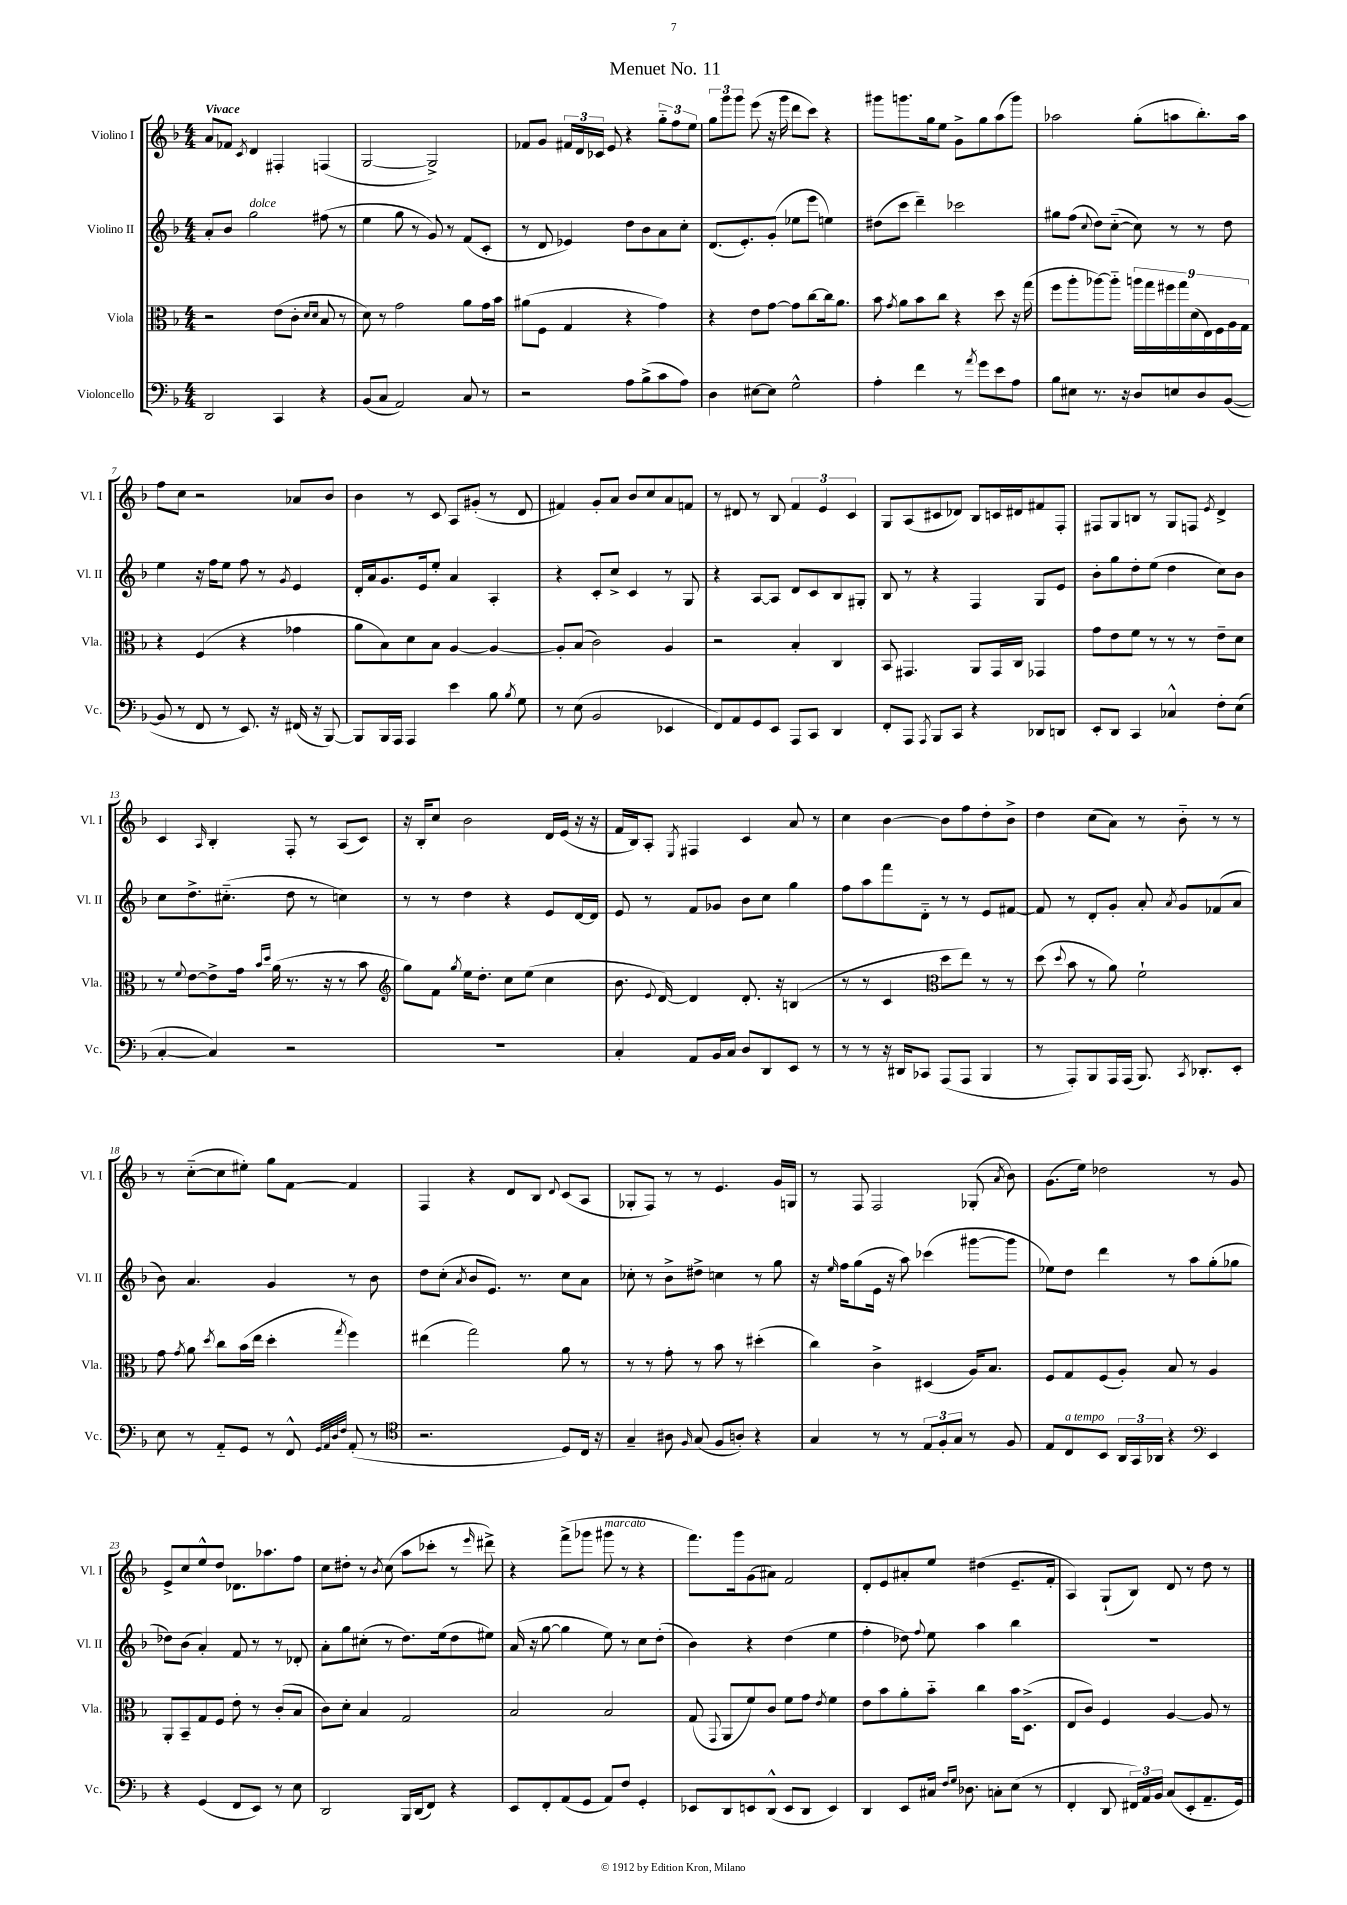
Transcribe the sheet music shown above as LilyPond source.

\header { title = "Menuet No. 11" }
<<
\new StaffGroup <<
\new Staff = "s0" \with { instrumentName = "Violino I" shortInstrumentName = "Vl. I" } {
    \clef treble \key f \major \numericTimeSignature \time 4/4 \tempo "Vivace"
    \autoBeamOff a'8[ fes'8] \acciaccatura { c'8 } d'4 fis4-. f4( |
    g2~ g2->) |
    fes'8[ g'8] \tuplet 3/2 { fis'16[ d'16 ces'16] } e'8 r4 \tuplet 3/2 { g''8[-_ f''8 e''8] } |
    \tuplet 3/2 { g''8[ g'''8 g'''8] } e'''8( r16 g'''16 d'''8[ c'''8]) r4 |
    gis'''8[ g'''8. g''16 e''8] g'8[-> g''8 a''8( g'''8]) |
    aes''2 g''8[-.( a''8 bes''8.-.) a''16] |
    f''8[ c''8] r2 aes'8[ bes'8] |
    bes'4 r8 c'8 a8[ gis'8]-.( r8 d'8 |
    fis'4) g'8[-. a'8] bes'8[ c''8 a'8 f'8] |
    r8 dis'8 r8 bes8 \tuplet 3/2 { f'4 e'4 c'4 } |
    g8[ a8( cis'8 des'8]) bes8[ c'16 dis'16 fis'8 f8]-. |
    fis8[ g8 b8] r8 g8[ f8] \acciaccatura { e'8 } d'4-> |
    c'4 \grace { a16 } bes4-. f8-. r8 a8[( c'8]) |
    r16 bes16[-. c''8] bes'2 d'16[ e'16]( r16 r16 |
    f'16[ bes16) a8]-. \acciaccatura { e8 } fis4 c'4 a'8 r8 |
    c''4 bes'4~ bes'8[ f''8 d''8-. bes'8]-> |
    d''4 c''8[( a'8]) r8 bes'8-_ r8 r8 |
    r8 c''8[~-_( c''8 eis''8]-.) g''8[ f'8]~ f'4 |
    f4 r4 d'8[ bes8] \appoggiatura { d'8 } c'8[( a8] |
    ges8[-. f8]) r8 r8 e'4. g'16[ g16] |
    r8 f8 f2 ges8-.( \acciaccatura { a'8 } bes'8) |
    g'8.[( e''16]) des''2 r8 g'8 |
    e'8[-> c''8 e''8-^ d''8] des'8.[ aes''8. f''8] |
    c''8[ dis''8]-. r8 \acciaccatura { bes'8 } c''8( a''8[ ces'''8]-. r8 \grace { e'''16 } dis'''8->) |
    r4 f'''8[->( ges'''8] gis'''8^\markup { \italic "marcato" } r8 r4 |
    f'''8.[) g'''16 g'8( ais'8]) f'2 |
    d'8[-. e'8 ais'8-. e''8] dis''4( e'8.[-- f'16]-. |
    a4) g8[-!( bes8]) d'8 r8 d''8 r8 \bar "|." |
}
\new Staff = "s1" \with { instrumentName = "Violino II" shortInstrumentName = "Vl. II" } {
    \clef treble \key f \major \numericTimeSignature \time 4/4
    \autoBeamOff a'8[-. bes'8] g''2^\markup { \italic "dolce" } fis''8( r8 |
    e''4 g''8 r8 g'8) r8 f'8[( c'8]-. |
    r8 d'8 ees'4) d''8[ bes'8 a'8 c''8]-. |
    d'8.[( e'8.-.) g'8]-.( ees''8[ e'''8] e''4) |
    dis''8[( c'''8] d'''4--) ces'''2 |
    gis''8[ f''8]( \appoggiatura { c''8 } d''8[) c''8]~-_( c''8) r8 r8 d''8 |
    e''4 r16 f''16[ e''8] f''8 r8 \acciaccatura { g'8 } e'4 |
    d'16[-. a'16 g'8. e'16 e''8]-. a'4 a4-. |
    r4 c'8[-. c''8]-> c'4 r8 g8 |
    r4 a8[~ a8] d'8[ c'8 bes8 gis8]-. |
    bes8 r8 r4 f4 g8[ e'8] |
    bes'8[-. g''8 d''8-. e''8]( d''4 c''8[) bes'8] |
    c''8[ d''8.-> cis''8.]-_( d''8 r8 c''4) |
    r8 r8 d''4 r4 e'8[ d'16~ d'16] |
    e'8 r8 f'8[ ges'8] bes'8[ c''8] g''4 |
    f''8[ a''8 f'''8 d'8]-_ r8 r8 e'8[ fis'8]~ |
    fis'8 r8 d'8[-. g'8]-. a'8-. \acciaccatura { a'8 } g'8[ fes'8( a'8] |
    bes'8) a'4. g'4 r8 bes'8 |
    d''8[ c''8]-.( \acciaccatura { a'8 } bes'8[ e'8.]) r8. c''8[ a'8] |
    ces''8-. r8 bes'8[-> dis''8]-> c''4 r8 g''8 |
    r16 \grace { e''16 } f''16[ g''8( e'16] r16 a''8) ces'''4( gis'''8[~ gis'''8] |
    ees''8[) d''8] d'''4 r8 a''8[ g''8-.( ges''8] |
    des''8[) bes'8]( a'4-.) f'8 r8 r8 des'8-. |
    a'8[-. g''8 cis''8]-.( r8 d''8.[) e''16( d''8 eis''8]) |
    a'16( r16 g''8~ g''4 e''8) r8 c''8[ d''8]-.( |
    bes'4) r4 d''4( e''4 |
    f''4-. des''8) \appoggiatura { f''8 } e''8 a''4 bes''4 |
    R1 \bar "|." |
}
\new Staff = "s2" \with { instrumentName = "Viola" shortInstrumentName = "Vla." } {
    \clef alto \key f \major \numericTimeSignature \time 4/4
    \autoBeamOff r2 e'8[( c'8]-. \grace { d'16[ d'16] } bes8 r8 |
    d'8) r8 g'2 a'8[ g'16 bes'16] |
    ais'8[( f8] g4 r4 g'4) |
    r4 e'8[ g'8]~ g'8[ c''8~ c''16 a'8.] |
    bes'8 \acciaccatura { g'8 } a'8[ bes'8 c''8] r4 d''8 r16 g''16( |
    f''8[ a''8-. aes''8~) aes''8]-_ \tuplet 9/8 { a''16[ g''16 fis''16 g''16 d'16( e16) f16 a16 g16] } |
    r4 f4( r4 ges'4 |
    a'8[ bes8) d'8 bes8] a4~ a4~ |
    a8[-. bes8]( c'2) a4 |
    r2 bes4-. c4 |
    bes,8 gis,4. a,8[ gis,16 c16] ges,4 |
    g'8[ e'8 f'8] r8 r8 r8 e'8[-- d'8] |
    r8 \appoggiatura { f'8 } e'8[~ e'8-> g'16] \grace { bes'16[ d''16] } a'16( r8. r16 r8 bes'8 |
    \clef treble g''8[) f'8] \acciaccatura { g''8 } e''16[ d''8.]-. c''8[ e''8]( c''4 |
    bes'8. \appoggiatura { e'8 } d'16~) d'4 d'8.-. r16 b4( |
    r8 r8 c'4 \clef alto d''8[ e''8]) r8 r8 |
    d''8( \appoggiatura { d''8 } bes'8 r8 a'8) f'2-! |
    g'8 \acciaccatura { g'8 } a'8 \acciaccatura { d''8 } c''8[ bes'16( e''16] d''4-. \acciaccatura { g''8 } f''4) |
    eis''4( g''2) a'8 r8 |
    r8 r8 g'8-. r8 bes'8 r8 dis''4-.( |
    c''4) c'4-> dis4( a16[) bes8.] |
    f8[ g8 f8( a8]-.) bes8 r8 a4 |
    a,8[-. bes,8-- g8 f8] e'8-. r8 c'8[-.( bes8] |
    c'8[) d'8]-. bes4 g2 |
    bes2 bes2 |
    g8( \appoggiatura { g,8 } a,8[ f'8) c'8] f'8[ g'8] \acciaccatura { e'8 } f'4 |
    e'8[ bes'8 a'8-. bes'8]-_ c''4 bes'16[ d8.]->( |
    e8[ c'8]) f4 a4~ a8 r8 \bar "|." |
}
\new Staff = "s3" \with { instrumentName = "Violoncello" shortInstrumentName = "Vc." } {
    \clef bass \key f \major \numericTimeSignature \time 4/4
    \autoBeamOff d,2 c,4 r4 |
    bes,8[( c8] a,2) c8 r8 |
    r2 a8[ bes8->( c'8 a8]) |
    d4 eis8[~ eis8] g2-^ |
    a4-. f'4 r8 \acciaccatura { a'8 } g'8[ e'8 a8] |
    bes8[ eis8] r8. r16 d8[ e8 d8 bes,8]~( |
    bes,8 r8 f,8 r8 e,8.) r16 fis,16( r16 bes,,8~) |
    bes,,8[ bes,,16 a,,16] a,,4 e'4 bes8 \acciaccatura { bes8 } g8 |
    r8 e8( bes,2 ees,4 |
    f,8[) a,8 g,8 e,8] a,,8[ c,8] d,4 |
    f,8[-. a,,8] \acciaccatura { a,,8 } bes,,8[ c,8] r4 des,8[ d,8] |
    e,8[-. d,8] c,4 ces4-^ f8[-. e8]( |
    c4~-. c4) r2 |
    R1 |
    c4-. a,8[ bes,16 c16] d8[ d,8 e,8] r8 |
    r8 r8 r16 dis,16[ ces,8] a,,8[( a,,8] bes,,4 |
    r8 a,,8[-.) bes,,8 a,,16 a,,16]( bes,,8.) \acciaccatura { c,8 } des,8.[-. e,8]-. |
    e8 r8 a,8[-_ g,8] r8 f,8-^ \grace { g,32[ a,32 d32 f32] } a,8-.( r8 |
    \clef tenor r2. d8[) c16] r16 |
    g4-- ais8 \grace { f16 } g8( f8[ a8]-.) r4 |
    g4 r8 r8 \tuplet 3/2 { e8[ f8-. g8] } r8 f8 |
    e8[ c8^\markup { \italic "a tempo" } bes,8] \tuplet 3/2 { a,16[ g,16 aes,16] } r4 \clef bass e,4 |
    r4 g,4( f,8[ e,8]) r8 e8 |
    d,2 bes,,16[ d,16( f,8]) r4 |
    e,8[ f,8-. a,8( g,8] a,8[) f8] g,4-. |
    ees,8[ d,8 e,8 d,8]-^( e,8[ d,8] e,4) |
    d,4 e,8[ cis16] \grace { f16[ g16] } des8. c8[-. e8]( r8 |
    f,4-. d,8 \tuplet 3/2 { fis,16[) a,16 bes,16] } c8[( e,8-. a,8.-- g,16]) \bar "|." |
}
>>
>>
